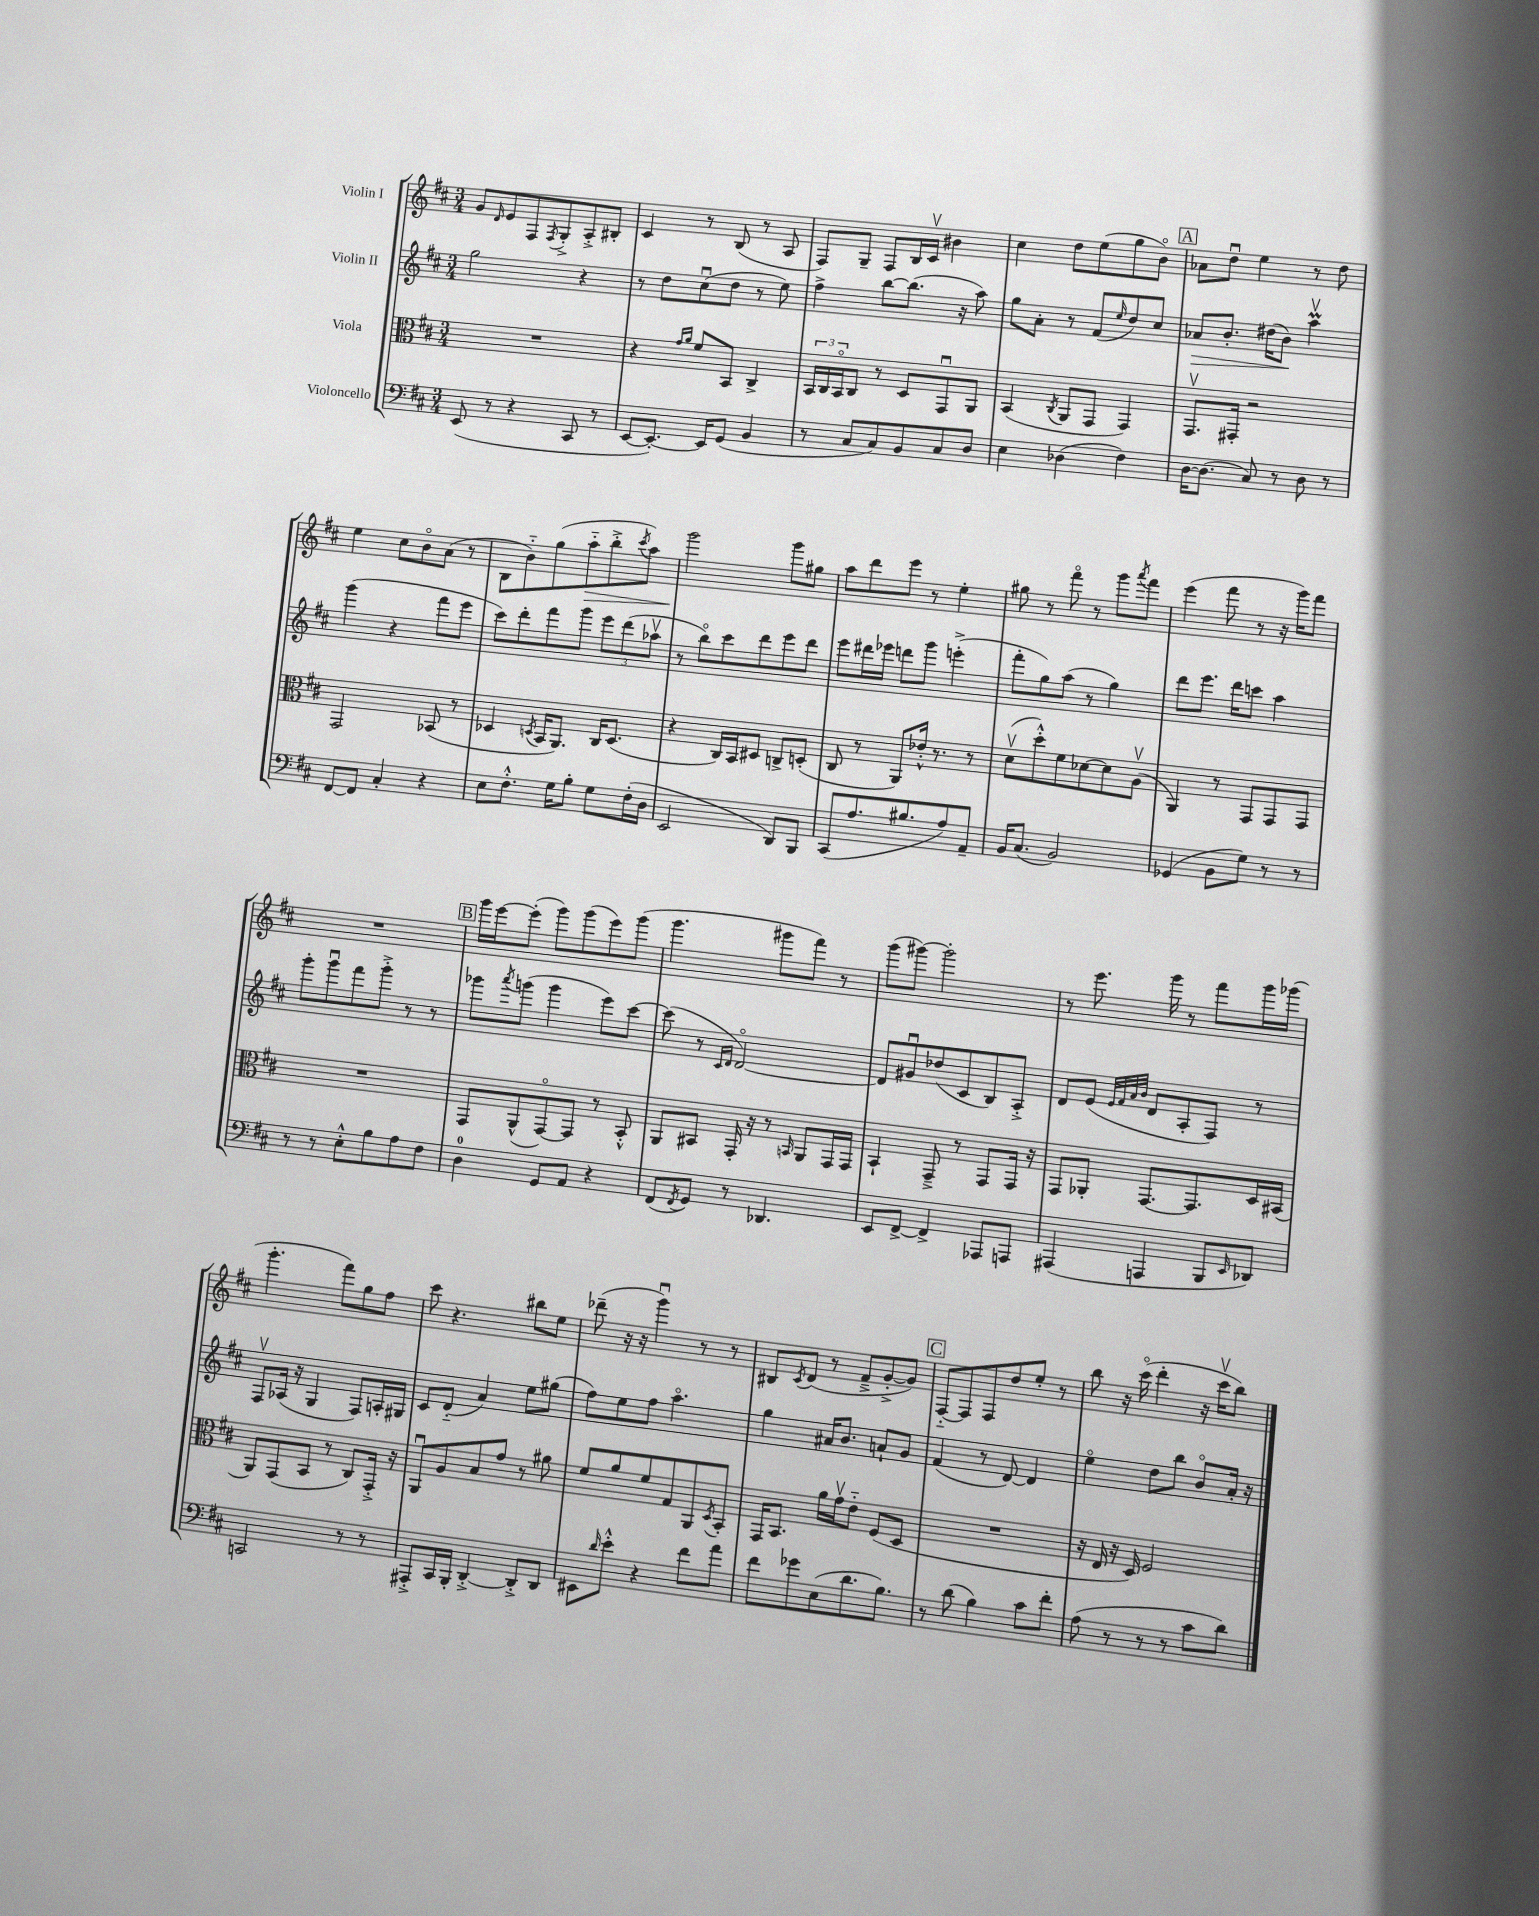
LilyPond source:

<<
\new StaffGroup <<
\new Staff = "s0" \with { instrumentName = "Violin I" } {
    \clef treble \key d \major \numericTimeSignature \time 3/4
    g'8 \grace { d'16 } e'8 fis8 \acciaccatura { fis8 } g8-.-> a8-.-> bis8-. |
    cis'4 r8 b8( r8 a8 |
    fis8) g8-- fis8 b16 cis'16\upbow bis'4 |
    cis''4 d''8 e''8( g''8 b'8\flageolet) |
    \mark \markup { \box "A" } aes'8 d''8\downbow e''4 r8 d''8 |
    e''4 cis''8 b'8\flageolet a'8( r8 |
    b8 b'8-_) g''8( a''8-_\> b''8-.-> \acciaccatura { cis'''8 } a''8) |
    g'''2\! g'''8 gis''8 |
    a''8 d'''8 e'''8 r8 e''4-. |
    gis''8 r8 fis'''8\flageolet r8 g'''8 \acciaccatura { a'''8 } fis'''8 |
    e'''4( fis'''8 r8 r16 g'''16) fis'''8 |
    R2. |
    \mark \markup { \box "B" } g'''16 e'''16~ e'''8-.( g'''8) g'''8( e'''8) g'''8( |
    g'''4. gis'''8 fis'''8) r8 |
    g'''8( gis'''8~) gis'''2-. |
    r8 e'''8. g'''16 r8 fis'''8 g'''16 ges'''16( |
    g'''4.-. fis'''8) g''8 fis''8 |
    cis'''8 r4. bis''8 e''8 |
    des'''8--( r16 r16 g'''4\downbow) r8 r8 |
    bis8 \acciaccatura { cis'8 } d'8( r8 fis'8---> g'8~-.-> g'8) |
    \mark \markup { \box "C" } fis8~-_ fis8 fis8 d''8 e''8-. r8 |
    b''8 r16 cis'''16\flageolet( d'''4-. r16 cis'''16\upbow b''8) \bar "|." |
}
\new Staff = "s1" \with { instrumentName = "Violin II" } {
    \clef treble \key d \major \numericTimeSignature \time 3/4
    g''2 r4 |
    r8 d''8 cis''8\downbow( d''8 r8 e''8) |
    fis''4-> b''8~ b''8.( r16 a''8) |
    g''8 a'8-. r8 fis'8( \grace { e''16 } d''8) cis''8 |
    \mark \markup { \box "A" } aes'8\> b'8.-. dis''16( b'8\!) a''4\upbow\prall |
    g'''4( r4 fis'''8 e'''8 |
    cis'''8) d'''8-. fis'''8 g'''8 \tuplet 3/2 { e'''8 d'''8( aes''8\upbow } |
    r8 b''8\flageolet) cis'''8 d'''8 e'''8 d'''8 |
    e'''8 dis'''16 ees'''16 d'''8 g'''8 e'''4-.->( |
    fis'''8-. g''8) a''8( r8 g''4) |
    d'''8 e'''8. d'''16 c'''8 a''4 |
    g'''8-. g'''8\downbow fis'''8 g'''8-.-> r8 r8 |
    \mark \markup { \box "B" } ges'''8 \acciaccatura { a'''8 } g'''8( g'''4 e'''8) cis'''8~ |
    cis'''8( r8 \grace { cis'16 d'16 } d'2~\flageolet) |
    d'8 gis'8\downbow des''8( cis'8 b8) a8-.-> |
    d'8 e'8( \grace { e'32 fis'32 a'32 b'32 } d'8 a8-. fis8) r8 |
    fis8\upbow aes16( r16 g4 fis8) a16-. gis16 |
    cis'8 d'8-_( a'4) e''8 gis''8( |
    fis''8) e''8 fis''8 a''4.\flageolet |
    g''4 ais'16 b'8. a'8-! g'8 |
    \mark \markup { \box "C" } fis'4( r8 d'8~) d'4 |
    e''4\flageolet d''8 b''8 b'8\flageolet a'16-. r16 \bar "|." |
}
\new Staff = "s2" \with { instrumentName = "Viola" } {
    \clef alto \key d \major \numericTimeSignature \time 3/4
    R2. |
    r4 \grace { g'16 a'16 } fis'8 b,8 cis4-> |
    \tuplet 3/2 { b,16 cis16 b,16\flageolet } cis8 r8 d8 g,8\downbow a,8 |
    b,4( \acciaccatura { cis8 } a,8 g,8 g,4) |
    \mark \markup { \box "A" } g,8.\upbow gis,16-. r2 |
    g,2 bes,8( r8 |
    des4 \acciaccatura { d8 } b,16 a,8.) cis16 d8.( |
    r4 cis16) b,16 dis8 c8-> d8-.( |
    cis8 r8 a,8) ees'16-.-^ r8. r8 |
    d'8\upbow( d''8-.-^) fis'8 des'8~ des'8 a8\upbow( |
    a,4) r8 g,8 g,8 g,8 |
    R2. |
    \mark \markup { \box "B" } g,8 a,8-^( g,8~\flageolet) g,8 r8 b,8-.-^ |
    a,8 bis,8 g,16-. r16 r8 \grace { b,16 } a,8 g,16 g,16 |
    b,4-! g,8---> r8 g,8 g,16 r16 |
    g,8 aes,8-. g,8.~ g,8. d16 bis,16( |
    a,8) g,8( b,8 r8 cis8) g,16-.-> r16 |
    a,8\downbow a8 b8 g'8 r8 ais'8 |
    fis'8 a'8 fis'8 g8 a,8 \acciaccatura { d8 } b,8-. |
    g,16 b,8. a'16 g'16\upbow e'8-_ fis8( d8 |
    \mark \markup { \box "C" } R2. |
    r16 e16 r16 d16) fis2 \bar "|." |
}
\new Staff = "s3" \with { instrumentName = "Violoncello" } {
    \clef bass \key d \major \numericTimeSignature \time 3/4
    e,8( r8 r4 cis,8 r8 |
    e,8~ e,8.~-.) e,16 g,8( b,4 |
    r8 cis8 cis8) b,8 cis8 d8 |
    e4 des4( fis4) |
    \mark \markup { \box "A" } d16~ d8.( cis8) r8 d8 r8 |
    fis,8~ fis,8 cis4-. r4 |
    e8 fis8.-.-^ g16 b8-. g8 fis16-.( d16 |
    e,2 d,8) b,,8 |
    cis,8( a8. bis8. a8) a,8-- |
    b,16 cis8.( b,2) |
    ges,4( b,8 g8) r8 r8 |
    r8 r8 e8-.-^ b8 a8 fis8 |
    \mark \markup { \box "B" } d4-0 g,8 a,8 r4 |
    fis,8( \acciaccatura { fis,8 } g,8) r8 des,4. |
    e,8 fis,8~-> fis,4-> aes,,8 a,,8 |
    ais,,4( a,,4 b,,8 \grace { e,16 } des,8) |
    c,2 r8 r8 |
    ais,,8-.-> cis,16 b,,16-. d,4~-.-> d,8-.-> d,8 |
    eis,8 \grace { d'16 } e'8-.-^ r4 fis'8 a'8 |
    fis'8 ges'8 e8( d'8. b8.) |
    \mark \markup { \box "C" } r8 d'8( b4) cis'8 fis'8-. |
    a8( r8 r8 r8 cis'8 d'8) \bar "|." |
}
>>
>>
\layout { \context { \Score \remove "Bar_number_engraver" } }
